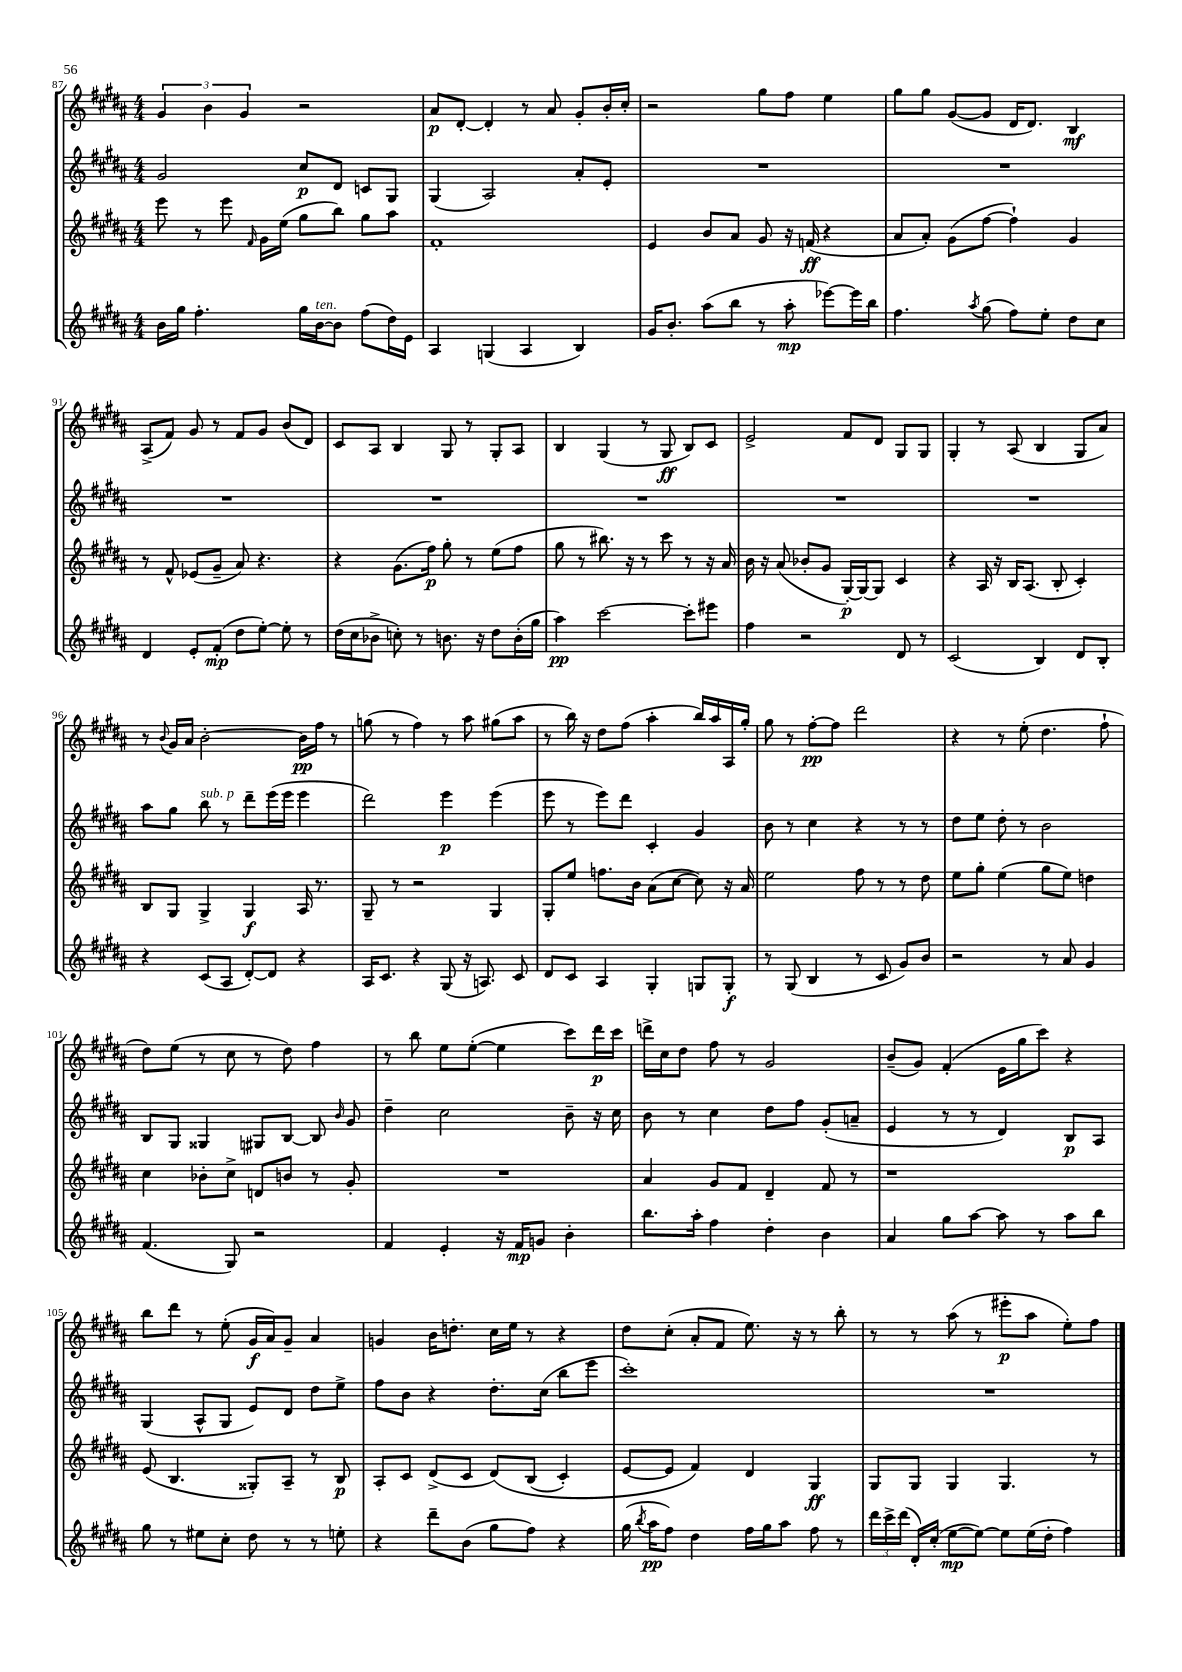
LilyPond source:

<<
\new StaffGroup <<
\new Staff = "s0" {
    \clef treble \key b \major \numericTimeSignature \time 4/4
    \autoBeamOff \tuplet 3/2 { gis'4 b'4 gis'4 } r2 |
    ais'8[\p dis'8]~-. dis'4-. r8 ais'8 gis'8[-. b'16-. cis''16]-. |
    r2 gis''8[ fis''8] e''4 |
    gis''8[ gis''8] gis'8[~( gis'8] dis'16[ dis'8.]) b4\mf |
    ais8[->( fis'8]) gis'8 r8 fis'8[ gis'8] b'8[( dis'8]) |
    cis'8[ ais8] b4 gis8 r8 gis8[-. ais8] |
    b4 gis4( r8 gis8\ff b8[) cis'8] |
    e'2-> fis'8[ dis'8] gis8[ gis8] |
    gis4-. r8 ais8( b4 gis8[ ais'8]) |
    r8 \appoggiatura { b'8 } gis'16[ ais'16] b'2~-. b'16[\pp fis''16] r8 |
    g''8( r8 fis''4) r8 ais''8 gis''8[( ais''8] |
    r8 b''16) r16 dis''8[ fis''8]( ais''4-. b''16[) ais''16 ais16 gis''16]-. |
    gis''8 r8 fis''8[~-.\pp fis''8] dis'''2 |
    r4 r8 e''8-.( dis''4. fis''8-! |
    dis''8[) e''8]( r8 cis''8 r8 dis''8) fis''4 |
    r8 b''8 e''8[ e''8]~-.( e''4 cis'''8[) dis'''16\p cis'''16] |
    d'''16[-> cis''16 dis''8] fis''8 r8 gis'2 |
    b'8[--( gis'8]) fis'4-.( e'16[ gis''16 cis'''8]) r4 |
    b''8[ dis'''8] r8 e''8-.( gis'16[\f ais'16) gis'8]-- ais'4 |
    g'4 b'16[ d''8.]-. cis''16[ e''16] r8 r4 |
    dis''8[ cis''8]-.( ais'8[-. fis'8] e''8.) r16 r8 b''8-. |
    r8 r8 ais''8( r8 eis'''8[-.\p ais''8] e''8[-.) fis''8] \bar "|." |
}
\new Staff = "s1" {
    \clef treble \key b \major \numericTimeSignature \time 4/4
    \autoBeamOff gis'2 cis''8[\p dis'8] c'8[ gis8] |
    gis4( ais2) ais'8[-. e'8]-. |
    R1 |
    R1 |
    R1 |
    R1 |
    R1 |
    R1 |
    R1 |
    ais''8[ gis''8] b''8^\markup { \italic "sub. p" } r8 dis'''8[-- e'''16( e'''16] e'''4 |
    dis'''2) e'''4\p e'''4( |
    e'''8 r8 e'''8[) dis'''8] cis'4-. gis'4 |
    b'8 r8 cis''4 r4 r8 r8 |
    dis''8[ e''8] dis''8-. r8 b'2 |
    b8[ gis8] gisis4 gis8[ b8]~ b8 \grace { b'16 } gis'8 |
    dis''4-- cis''2 b'8-- r16 cis''16 |
    b'8 r8 cis''4 dis''8[ fis''8] gis'8[-.( a'8]-- |
    e'4 r8 r8 dis'4) b8[\p ais8] |
    gis4( ais8[-^ gis8] e'8[) dis'8] dis''8[ e''8]-> |
    fis''8[ b'8] r4 dis''8.[-. cis''16]( b''8[ e'''8] |
    cis'''1-.) |
    R1 \bar "|." |
}
\new Staff = "s2" {
    \clef treble \key b \major \numericTimeSignature \time 4/4
    \autoBeamOff e'''8 r8 e'''8 \grace { fis'16 } gis'16[ e''16]( gis''8[ b''8]) gis''8[ ais''8] |
    fis'1-. |
    e'4 b'8[ ais'8] gis'8 r16 f'16\ff( r4 |
    ais'8[ ais'8]-.) gis'8[( fis''8]~ fis''4-!) gis'4 |
    r8 fis'8-^ ees'8[( gis'8]-- ais'8) r4. |
    r4 gis'8.[( fis''16]\p) gis''8-. r8 e''8[( fis''8] |
    gis''8 r8 bis''8.) r16 r8 cis'''8 r8 r16 ais'16 |
    b'16 r16 ais'8( bes'8[-. gis'8] gis16[~-.\p) gis16~ gis8] cis'4 |
    r4 ais16 r16 b16[ ais8.]( b8-. cis'4-.) |
    b8[ gis8] gis4-> gis4\f ais16 r8. |
    gis8-- r8 r2 gis4 |
    gis8[-. e''8] f''8.[ b'16] ais'8[( cis''8]~ cis''8) r16 ais'16 |
    e''2 fis''8 r8 r8 dis''8 |
    e''8[ gis''8]-. e''4( gis''8[ e''8]) d''4 |
    cis''4 bes'8[-. cis''8]-> d'8[ b'8] r8 gis'8-. |
    R1 |
    ais'4 gis'8[ fis'8] dis'4-- fis'8 r8 |
    r1 |
    e'8( b4. gisis8[-.) ais8]-- r8 b8\p |
    ais8[-. cis'8] dis'8[->( cis'8] dis'8[)\( b8]( cis'4-.) |
    e'8[~ e'8] fis'4\) dis'4 gis4\ff |
    gis8[ gis8] gis4 gis4. r8 \bar "|." |
}
\new Staff = "s3" {
    \clef treble \key b \major \numericTimeSignature \time 4/4
    \autoBeamOff b'16[ gis''16] fis''4.-. gis''16[ b'16~^\markup { \italic "ten." } b'8] fis''8[( dis''16) e'16] |
    ais4 g4( ais4 b4) |
    gis'16[ b'8.]-. ais''8[( b''8] r8 ais''8-.\mp ees'''8[~) ees'''16 b''16] |
    fis''4. \acciaccatura { ais''8 } gis''8( fis''8[) e''8]-. dis''8[ cis''8] |
    dis'4 e'8[-. fis'8]-.\mp( dis''8[ e''8]~-.) e''8-. r8 |
    dis''16[( cis''16 bes'8]-> c''8-.) r8 b'8. r16 dis''8[ b'16-.( gis''16] |
    ais''4\pp) cis'''2~ cis'''8[-. eis'''8] |
    fis''4 r2 dis'8 r8 |
    cis'2( b4) dis'8[ b8]-. |
    r4 cis'8[( ais8] dis'8[~-.) dis'8] r4 |
    ais16[ cis'8.] r4 gis8( r16 a8.) cis'8 |
    dis'8[ cis'8] ais4 gis4-. g8[ g8]-.\f |
    r8 gis8( b4 r8 cis'8 gis'8[) b'8] |
    r2 r8 ais'8 gis'4 |
    fis'4.( gis8) r2 |
    fis'4 e'4-. r16 fis'16[\mp g'8] b'4-. |
    b''8.[ ais''16]-. fis''4 dis''4-. b'4 |
    ais'4 gis''8[ ais''8]~ ais''8 r8 ais''8[ b''8] |
    gis''8 r8 eis''8[ cis''8]-. dis''8 r8 r8 e''8-. |
    r4 dis'''8[-- b'8]( gis''8[ fis''8]) r4 |
    gis''16( \acciaccatura { b''8 } ais''16[\pp fis''8]) dis''4 fis''16[ gis''16 ais''8] fis''8 r8 |
    \tuplet 3/2 { dis'''16[ cis'''16-> dis'''16]( } dis'16[-.) cis''16]-.( e''8[~\mp e''8]~) e''8[ e''16( dis''16]-. fis''4) \bar "|." |
}
>>
>>
\layout { \context { \Score currentBarNumber = #87 } }
